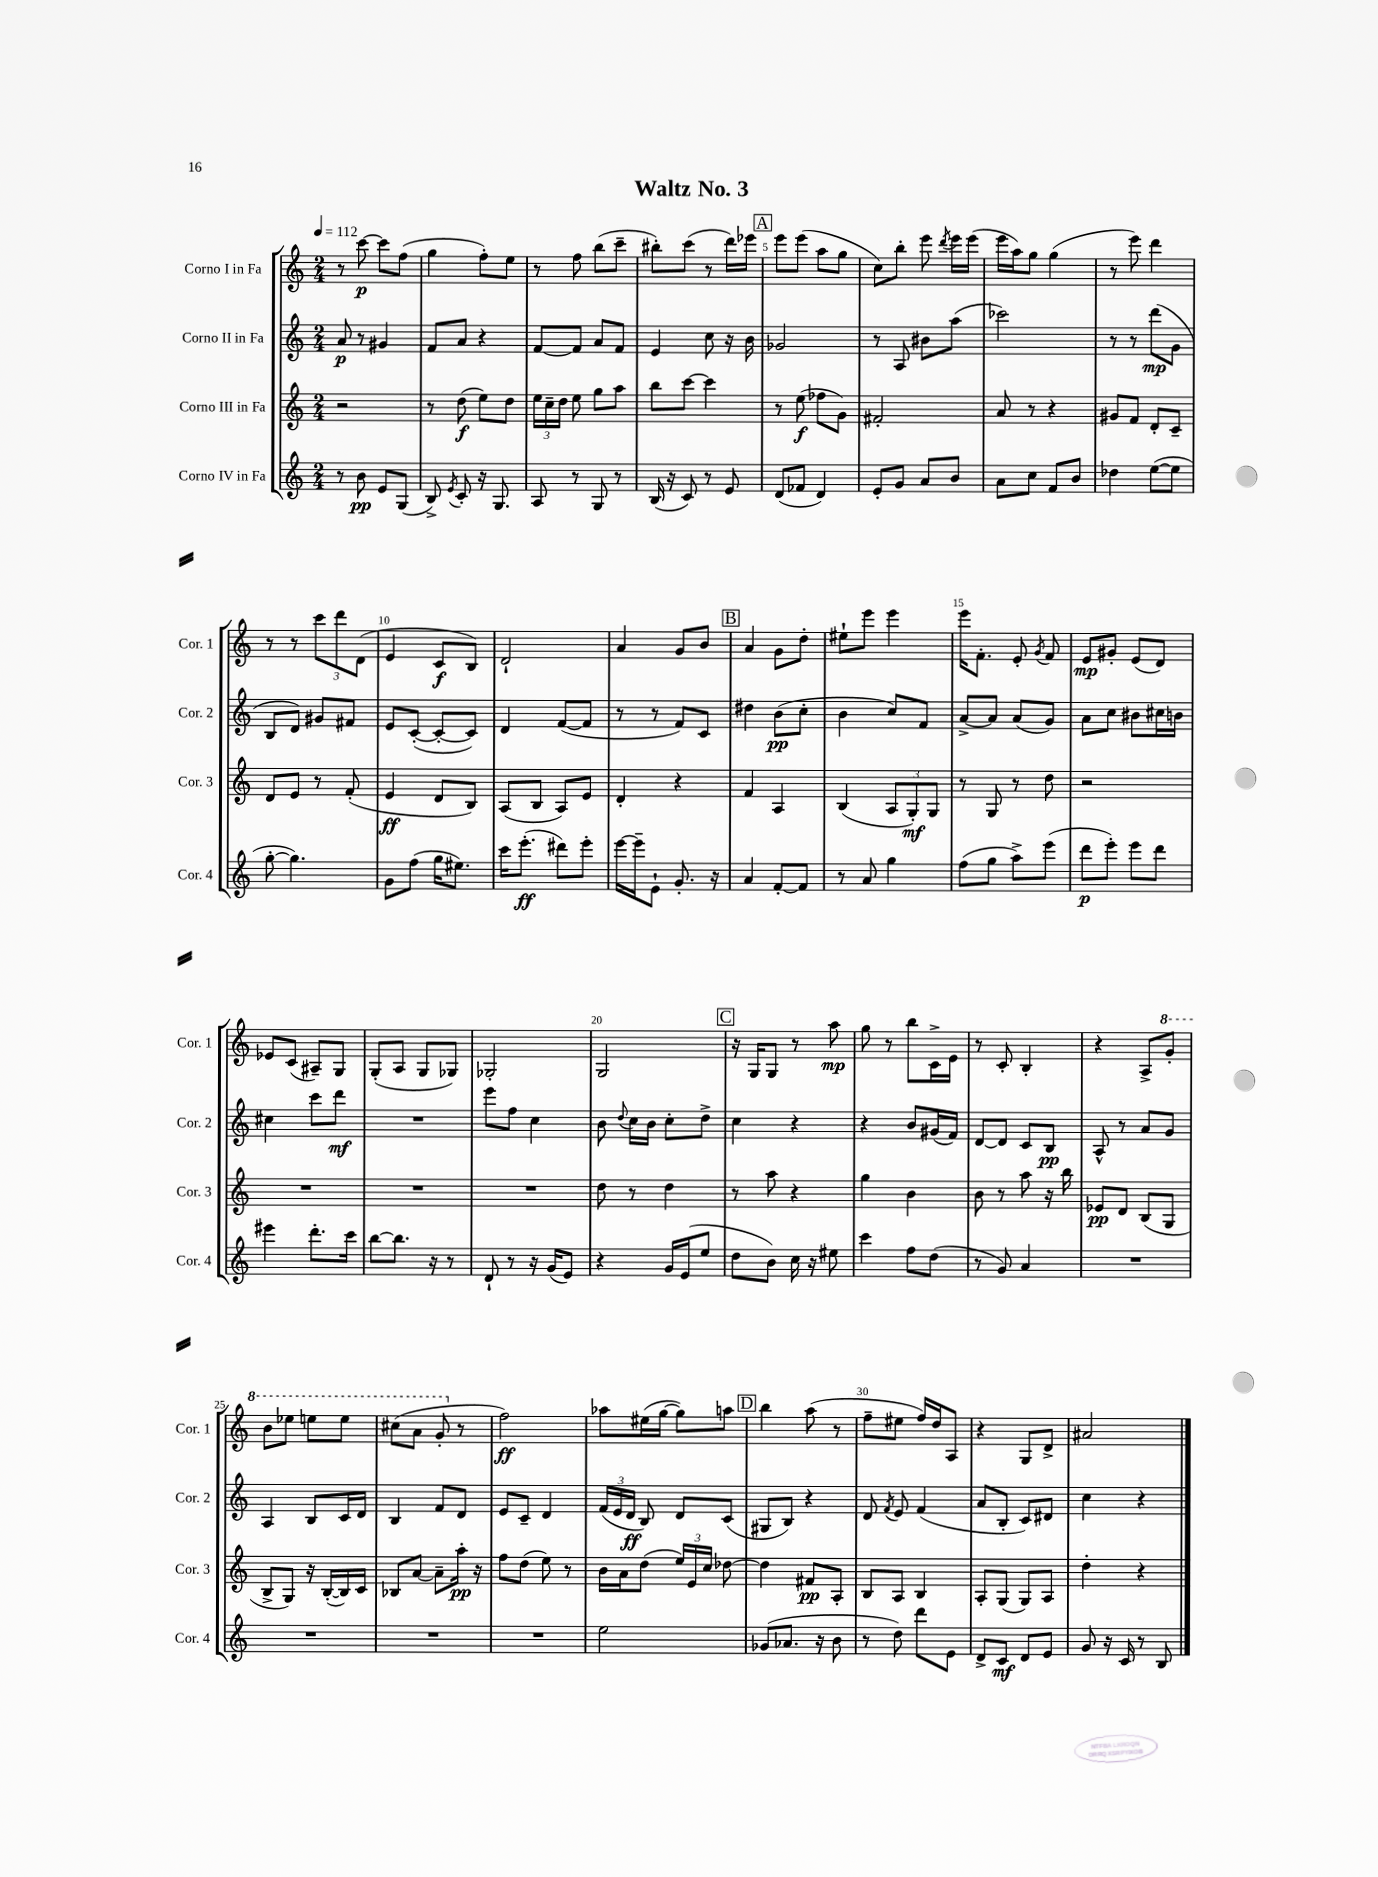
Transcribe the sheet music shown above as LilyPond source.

\header { title = "Waltz No. 3" }
<<
\new StaffGroup <<
\new Staff = "s0" \with { instrumentName = "Corno I in Fa" shortInstrumentName = "Cor. 1" } {
    \clef treble \key c \major \numericTimeSignature \time 2/4 \tempo 4 = 112
    \autoBeamOff r8 c'''8~\p c'''8[ f''8]( |
    g''4 f''8[-.) e''8] |
    r8 f''8 b''8[( c'''8]-- |
    bis''8[-.) c'''8]( r8 d'''16[) ees'''16] |
    \mark \markup { \box "A" } e'''8[ e'''8]( a''8[ g''8] |
    c''8[) b''8]-. e'''8 \acciaccatura { d'''8 } e'''16[ e'''16]( |
    e'''16[ a''16) g''8] g''4( |
    r8 e'''8) d'''4 |
    r8 r8 \tuplet 3/2 { c'''8[ d'''8 d'8]( } |
    e'4 c'8[\f b8]) |
    d'2-! |
    a'4 g'8[ b'8] |
    \mark \markup { \box "B" } a'4 g'8[ d''8]-. |
    eis''8[-! e'''8] e'''4 |
    e'''16[ f'8.]-. e'8-. \acciaccatura { g'8 } f'8 |
    e'8[\mp gis'8]-. e'8[( d'8]) |
    ees'8[ c'8]( ais8[--) g8] |
    g8[-.( a8] g8[ ges8]) |
    ges2-. |
    g2 |
    \mark \markup { \box "C" } r16 g16[ g8] r8 a''8\mp |
    g''8 r8 b''8[ c'16-> e'16] |
    r8 c'8-. b4-. |
    r4 a8[-> \ottava #1 g''8]-. |
    b''8[ ees'''8] e'''8[ e'''8] |
    cis'''8[( a''8] g''8-. \ottava #0 r8 |
    f''2\ff) |
    aes''8[ eis''16( g''16]~ g''8[) a''8] |
    \mark \markup { \box "D" } b''4 a''8( r8 |
    f''8[-- eis''8] f''16[) d''16 a8] |
    r4 g8[ d'8]-> |
    ais'2 \bar "|." |
}
\new Staff = "s1" \with { instrumentName = "Corno II in Fa" shortInstrumentName = "Cor. 2" } {
    \clef treble \key c \major \numericTimeSignature \time 2/4
    \autoBeamOff a'8\p r8 gis'4 |
    f'8[ a'8] r4 |
    f'8[~ f'8] a'8[ f'8] |
    e'4 c''8 r16 b'16 |
    \mark \markup { \box "A" } ges'2 |
    r8 a8 bis'8[ a''8]( |
    ces'''2) |
    r8 r8 d'''8[\mp( g'8] |
    b8[ d'8]) gis'8[ fis'8] |
    e'8[ c'8]~-.( c'8[~-. c'8]) |
    d'4 f'8[~( f'8] |
    r8 r8 f'8[) c'8] |
    \mark \markup { \box "B" } dis''4 b'8[\pp( c''8]-. |
    b'4 c''8[) f'8] |
    a'8[~-> a'8] a'8[( g'8]) |
    a'8[ c''8] bis'8[ cis''16 b'16] |
    cis''4 c'''8[ d'''8]\mf |
    R2 |
    e'''8[ f''8] c''4 |
    b'8 \appoggiatura { d''8 } c''16[ b'16] c''8[-. d''8]-> |
    \mark \markup { \box "C" } c''4 r4 |
    r4 b'8[ gis'16( f'16]) |
    d'8[~ d'8] c'8[ b8]\pp |
    a8-^ r8 a'8[ g'8] |
    a4 b8[ c'16 d'16] |
    b4 f'8[ d'8] |
    e'8[ c'8]-- d'4 |
    \tuplet 3/2 { f'16[( e'16 d'16]\ff } b8) d'8[ c'8]( |
    \mark \markup { \box "D" } gis8[ b8]) r4 |
    d'8 \acciaccatura { f'8 } e'8 f'4( |
    a'8[ b8]-. c'8[) dis'8] |
    c''4 r4 \bar "|." |
}
\new Staff = "s2" \with { instrumentName = "Corno III in Fa" shortInstrumentName = "Cor. 3" } {
    \clef treble \key c \major \numericTimeSignature \time 2/4
    \autoBeamOff r2 |
    r8 d''8\f( e''8[) d''8] |
    \tuplet 3/2 { e''16[ c''16-- d''16] } e''8 g''8[ a''8] |
    b''8[ c'''8]~ c'''4 |
    \mark \markup { \box "A" } r8 e''8\f( fes''8[ g'8]) |
    fis'2-. |
    a'8 r8 r4 |
    gis'8[ f'8] d'8[-. c'8]-- |
    d'8[ e'8] r8 f'8-.( |
    e'4\ff d'8[ b8]) |
    a8[( b8] a8[) e'8] |
    d'4-. r4 |
    \mark \markup { \box "B" } f'4 a4 |
    b4( \tuplet 3/2 { a8[ g8-.\mf) g8] } |
    r8 g8 r8 d''8 |
    r2 |
    R2 |
    R2 |
    R2 |
    d''8 r8 d''4 |
    \mark \markup { \box "C" } r8 a''8 r4 |
    g''4 b'4 |
    b'8 r8 a''8 r16 b''16 |
    ees'8[\pp d'8] b8[( g8] |
    b8[-> g8]) r16 b16[~-.( b16) c'16] |
    bes8[ a'8]~ a'8[-- a''16]-.\pp r16 |
    f''8[ d''8]( e''8) r8 |
    b'16[ a'16 d''8]( \tuplet 3/2 { e''16[) e'16 c''16] } des''8~ |
    \mark \markup { \box "D" } des''4 fis'8[\pp a8]-. |
    b8[ a8] b4 |
    a8[-. g8]( g8[) a8] |
    d''4-. r4 \bar "|." |
}
\new Staff = "s3" \with { instrumentName = "Corno IV in Fa" shortInstrumentName = "Cor. 4" } {
    \clef treble \key c \major \numericTimeSignature \time 2/4
    \autoBeamOff r8 b'8\pp e'8[ g8]( |
    b8->) \acciaccatura { e'8 } c'8-. r16 g8. |
    a8 r8 g8 r8 |
    b16( r16 c'8) r8 e'8 |
    \mark \markup { \box "A" } d'8[( fes'8] d'4) |
    e'8[-. g'8] a'8[ b'8] |
    a'8[ c''8] f'8[ b'8] |
    des''4 e''8[~( e''8] |
    g''8~-. g''4.) |
    g'8[ f''8]( g''16[ eis''8.]) |
    c'''16[ e'''8.]-.\ff( dis'''8[) e'''8]-. |
    e'''16[~ e'''16-- e'8]-! g'8.-. r16 |
    \mark \markup { \box "B" } a'4 f'8[~-. f'8] |
    r8 a'8 g''4 |
    f''8[( g''8] a''8[->) e'''8]( |
    d'''8[\p e'''8]-.) e'''8[ d'''8] |
    eis'''4 d'''8.[-. c'''16] |
    b''8[~ b''8.] r16 r8 |
    d'8-! r8 r16 g'16[( e'8]) |
    r4 g'16[ e'16( e''8] |
    \mark \markup { \box "C" } d''8[ b'8]) c''16 r16 eis''8 |
    c'''4 f''8[ d''8]( |
    r8 g'8) a'4 |
    R2 |
    R2 |
    R2 |
    R2 |
    e''2 |
    \mark \markup { \box "D" } ges'8[( aes'8.] r16 b'8 |
    r8 d''8) d'''8[ e'8] |
    d'8[-> c'8]\mf d'8[ e'8] |
    g'8 r16 c'16 r8 b8 \bar "|." |
}
>>
>>
\layout { \context { \Score \override BarNumber.break-visibility = ##(#f #t #t) barNumberVisibility = #(every-nth-bar-number-visible 5) } }
